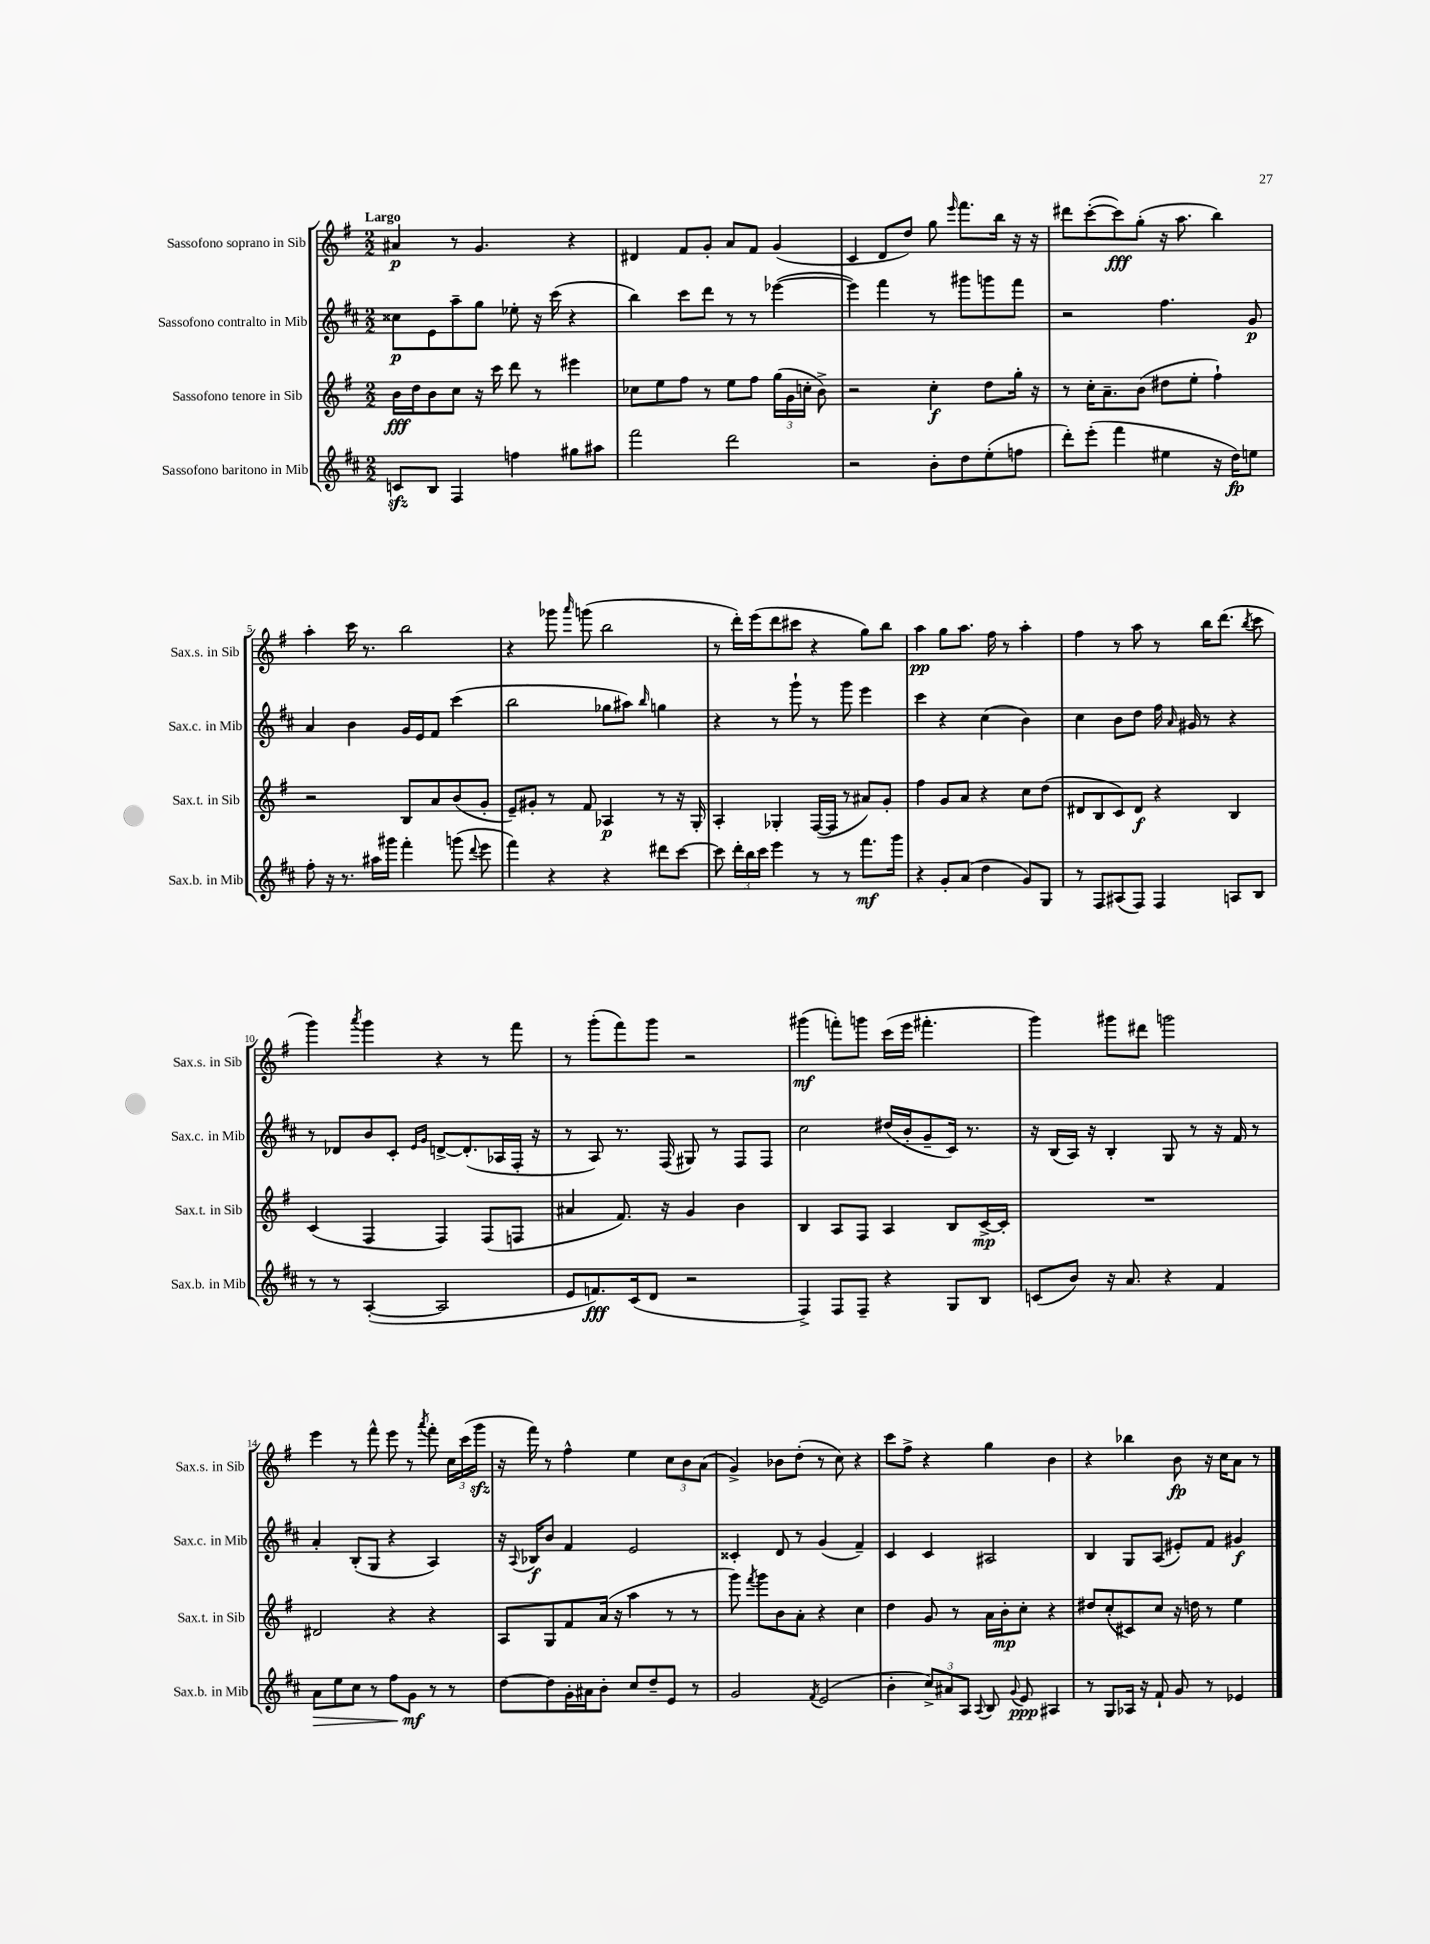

**kern	**kern	**kern	**kern
*staff4	*staff3	*staff2	*staff1
*clefG2	*clefG2	*clefG2	*clefG2
*k[f#c#]	*k[f#]	*k[f#c#]	*k[f#]
*M2/2	*M2/2	*M2/2	*M2/2
8c/L	16b\LL	8cc##\L	4a#/
.	16dd\J	.	.
8B/J	8b\	8e\	.
4F#/	8cc\J	8aa~\	8r
.	16r	8gg\J	4.g/
.	16ccc\	.	.
4ff\	8ddd\	8ee-'\	.
.	8r	16r	.
.	.	(16ccc#\	.
8gg#\L	4eee#\	4r	4r
8aa#\J	.	.	.
=	=	=	=
2fff#\	8cc-\L	4bb\)	4d#/
.	8ee\	.	.
.	8ff#\J	8ccc#\L	8f#/L
.	8r	8ddd\J	8g'/J
2ddd\	8ee\L	8r	8a/L
.	8ff#\J	8r	8f#/J
.	(24gg\LL	([4eee-\	(4g/
.	24g\	.	.
.	24cc'\JJ	.	.
.	8b^\)	.	.
=	=	=	=
2r	2r	4eee-\])	4c/
.	.	4fff#\	8d/L
.	.	.	8dd/J)
8b'\L	4cc'\	8r	8gg\
.	.	.	16qqeee/
8dd\	.	8ggg#\L	8.fff#\L
(8ee'\	8dd\L	8ggg\	.
.	.	.	16bb\Jk
8ff\J	16gg'\Jk	8fff#\J	16r
.	16r	.	16r
=	=	=	=
8ddd'\L)	8r	2r	8ddd#\L
(8eee'\J	16cc'\LK	.	([8ccc'\
.	8.a~\	.	.
4fff#\	.	.	8ccc\])
.	(8b\J	.	(8gg'\J
4ee#\	8dd#\L	4.ff#\	16r
.	.	.	8.aa\
.	8ee'\J	.	.
16r	4ff#`\)	.	4bb\)
16dd\LK)	.	.	.
8ee\J	.	8g/	.
=	=	=	=
8ff#'\	2r	4a/	4aa'\
16r	.	.	.
8.r	.	.	.
.	.	4b\	16ccc\
.	.	.	8.r
16aa#\LL	.	.	.
16ggg#\JJ	.	.	.
4fff#'\	8B/L	16g/LL	2bb\
.	.	16e/J	.
.	8a/	8f#/J	.
(8ggg\	(8b/	(4ccc#\	.
8qqddd/	.	.	.
8eee\	8g'/J	.	.
=	=	=	=
4fff#\)	8e~/L)	2bb\	4r
.	8g#'/J	.	.
4r	8r	.	8ggg-\
.	.	.	16qqaaa/
.	8f#/	.	(8ggg\
4r	4A-/	8gg-\L	2bb\
.	.	8aa#\J)	.
.	.	16qqbb/	.
8ddd#\L	8r	4gg\	.
[8ccc#\J	16r	.	.
.	16G'/	.	.
=	=	=	=
8ccc#\]	4A'/	4r	8r
24ddd'\LL	.	.	16ddd'\LL)
24bb\	.	.	.
.	.	.	(16eee\J
24ccc#\JJ	.	.	.
4eee\	4G-'/	8r	8ddd\
.	.	8ggg`\	8ccc#\J
8r	([16F#/LL	8r	4r
.	16F#/]JJ	.	.
8r	8r	8ggg\	.
8.fff#\L	8a#/L)	4eee\	8gg\L)
.	8g'/J	.	8bb\J
16ggg\Jk	.	.	.
=	=	=	=
4r	4ff#\	4ccc#\	4aa\
8g'/L	8g/L	4r	8gg\L
(8a/J	8a/J	.	8.aa\J
4dd\	4r	(4cc#\	.
.	.	.	16ff#\
.	.	.	8r
8g/L)	8cc\L	4b\)	4aa'\
8G/J	(8dd\J	.	.
=	=	=	=
8r	8d#/L	4cc#\	4ff#\
8F#/L	8B/	.	.
(8A#/	8c/)	8b\L	8r
8F#/J)	8d#/J	8dd\J	8aa\
4F#/	4r	16ff#\	8r
.	.	16qqa/	.
.	.	16g#/	.
.	.	8r	16bb\LK
.	.	.	(8.ddd\J
8A/L	4B/	4r	.
.	.	.	8qbb/
8B/J	.	.	8ccc\
=	=	=	=
8r	(4c/	8r	4ggg\)
8r	.	8d-/L	.
.	.	.	8qaaa/
([4A'/	4F#/	8b/	4ggg\
.	.	8c#'/J	.
.	.	16qqe/LL	.
.	.	16qqg/JJ	.
2A/]	4F#/)	[8d^/L	4r
.	.	(8.d'/]	.
.	(8F#/L	.	8r
.	.	16A-/L	.
.	8F/J	16F#'/JJ	8fff#\
.	.	16r	.
=	=	=	=
8e/L	4a#/	8r	8r
8.f/)	.	8A/)	(8ggg'\L
.	8.f#/)	8.r	8fff#\)
(16c#/k	.	.	.
8d/J	.	.	8ggg\J
.	16r	(16F#/	.
2r	4g/	8G#/)	2r
.	.	8r	.
.	4b\	8F#/L	.
.	.	8F#/J	.
=	=	=	=
4F#^/)	4B/	2cc#\	(4ggg#\
8F#/L	8A/L	.	8fff'\L)
8F#~/J	8F#/J	.	8ggg\J
4r	4A/	(16dd#/LL	(16ccc\LL
.	.	16b'/J	16eee\JJ
.	.	8g~/	4.fff#'\
8G/L	8B/L	16c#/Jk)	.
.	.	8.r	.
8B/J	[16c^/L	.	.
.	16c'/]JJ	.	.
=	=	=	=
(8c/L	1r	16r	4ggg\)
.	.	(16B/LL	.
8b/J)	.	16A/JJ)	.
.	.	16r	.
16r	.	4B'/	8ggg#\L
8.a/	.	.	.
.	.	.	8ddd#\J
4r	.	8G/	2ggg\
.	.	8r	.
4f#/	.	16r	.
.	.	16f#/	.
.	.	8r	.
=	=	=	=
8a\L	2d#/	4a'/	4eee\
8ee\	.	.	.
8cc#\J	.	(8B'/L	8r
8r	.	8G/J	8fff#^^\
8ff#\L	4r	4r	8eee\
8g\J	.	.	8r
.	.	.	8qaaa/
8r	4r	4A/)	8fff#'\
8r	.	.	24cc\LL
.	.	.	(24ccc\
.	.	.	24ggg\JJ
=	=	=	=
[8dd\L	8A/L	16r	16r
.	.	8qqA/	.
.	.	16B-/LK	16fff#\)
8dd\]	8G/	8b/J	8r
16g'\L	8f#/	4f#/	4ff#^^\
16a#\J	.	.	.
8b'\J	(16a/Jk	.	.
.	16r	.	.
8cc#/L	4aa\	2e/	4ee\
8dd~/	.	.	.
8e/J	8r	.	12cc\L
.	.	.	12b\
8r	8r	.	.
.	.	.	(12a\J
=	=	=	=
2g/	8ggg\)	4c##'/	4g^/)
.	8qfff#/	.	.
.	8ggg\L	.	.
.	8b\	8d/	8b-\L
.	8a'\J	8r	(8dd'\J
8qf#/	.	.	.
(2e/	4r	(4g/	8r
.	.	.	8cc\)
.	4cc\	4f#~/)	4r
=	=	=	=
4b'\	4dd\	4c#/	8ccc\L
.	.	.	8ff#^\J
12cc#^/L)	8g/	4c#/	4r
12a#/	.	.	.
.	8r	.	.
12A/J	.	.	.
8qqA/	.	.	.
8B/	16a\LL	2A#/	4gg\
.	16b'\J	.	.
8qqg/	.	.	.
8e/	8cc'\J	.	.
4A#/	4r	.	4b\
=	=	=	=
8r	8dd#/L	4B/	4r
8G/L	(8cc'/	.	.
16A-/Jk	8c#/)	8G/L	4bb-\
16r	.	.	.
8f#`/	8cc/J	(8A/J	.
8g/	16r	8e#'/L)	8b\
.	16dd\	.	.
8r	8r	8f#/J	16r
.	.	.	16cc\LK
4e-/	4ee\	4g#/	8a\J
.	.	.	8r
==	==	==	==
*-	*-	*-	*-
